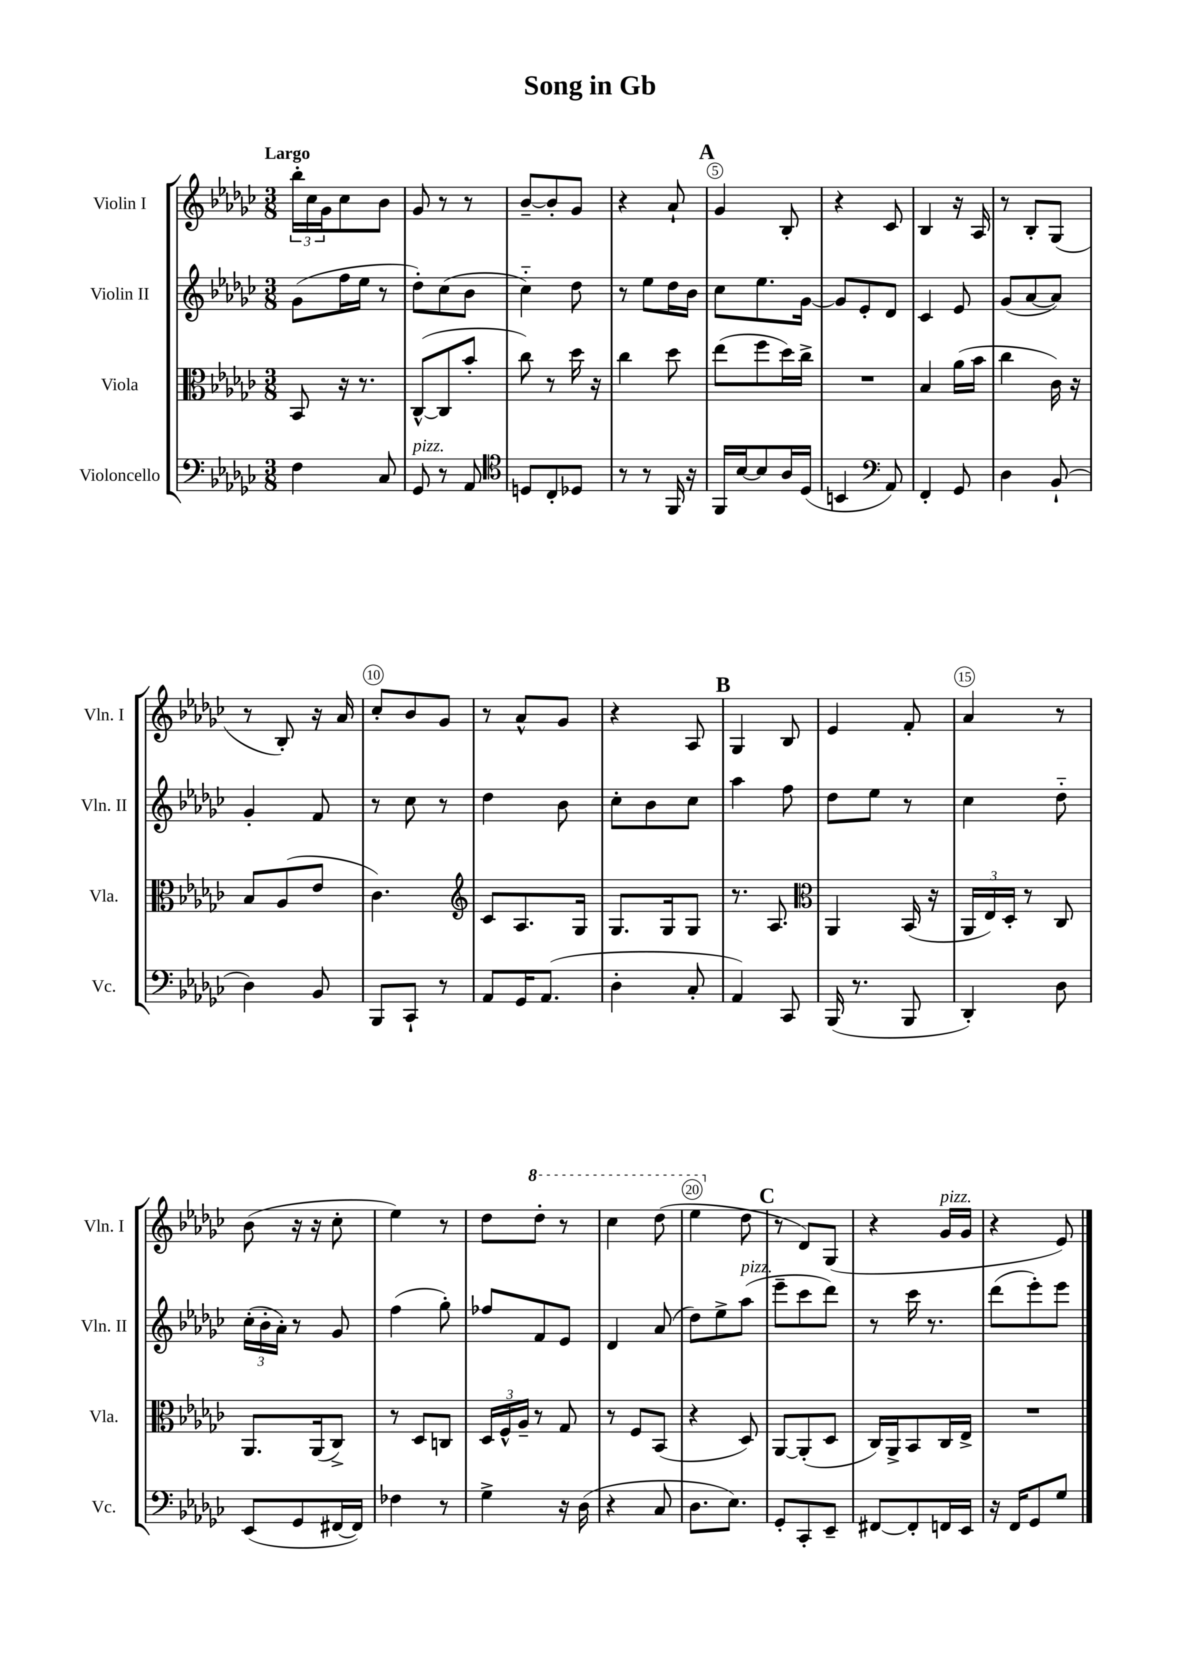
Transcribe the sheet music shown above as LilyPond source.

\header { title = "Song in Gb" }
<<
\new StaffGroup <<
\new Staff = "s0" \with { instrumentName = "Violin I" shortInstrumentName = "Vln. I" } {
    \clef treble \key ges \major \numericTimeSignature \time 3/8 \tempo "Largo"
    \tuplet 3/2 { bes''16-. ces''16 ges'16 } ces''8 bes'8 |
    ges'8 r8 r8 |
    bes'8~-- bes'8-. ges'8 |
    r4 aes'8-! |
    \mark \markup { \bold "A" } ges'4 bes8-. |
    r4 ces'8 |
    bes4 r16 aes16 |
    r8 bes8-. ges8( |
    r8 bes8-.) r16 aes'16 |
    ces''8-. bes'8 ges'8 |
    r8 aes'8-^ ges'8 |
    r4 aes8 |
    \mark \markup { \bold "B" } ges4 bes8 |
    ees'4 f'8-. |
    aes'4 r8 |
    bes'8( r16 r16 ces''8-. |
    ees''4) r8 |
    des''8 \ottava #1 des'''8-. r8 |
    ces'''4 des'''8( |
    ees'''4 \ottava #0 des''8 |
    \mark \markup { \bold "C" } r8 des'8) ges8( |
    r4 ges'16^\markup { \italic "pizz." } ges'16 |
    r4 ees'8) \bar "|." |
}
\new Staff = "s1" \with { instrumentName = "Violin II" shortInstrumentName = "Vln. II" } {
    \clef treble \key ges \major \numericTimeSignature \time 3/8
    ges'8( f''16 ees''16 r8 |
    des''8-.) ces''8( bes'8 |
    ces''4-_) des''8 |
    r8 ees''8 des''16 bes'16 |
    \mark \markup { \bold "A" } ces''8 ees''8. ges'16~ |
    ges'8 ees'8-. des'8 |
    ces'4 ees'8 |
    ges'8( aes'8~ aes'8) |
    ges'4-. f'8 |
    r8 ces''8 r8 |
    des''4 bes'8 |
    ces''8-. bes'8 ces''8 |
    \mark \markup { \bold "B" } aes''4 f''8 |
    des''8 ees''8 r8 |
    ces''4 des''8-_ |
    \tuplet 3/2 { ces''16-.( bes'16-. aes'16-.) } r8 ges'8 |
    f''4( ges''8-.) |
    fes''8 f'8 ees'8 |
    des'4 aes'8( |
    des''8) ees''8-> aes''8^\markup { \italic "pizz." }( |
    \mark \markup { \bold "C" } ees'''8-- ces'''8 des'''8) |
    r8 ces'''16 r8. |
    des'''8( ees'''8-.) ees'''8 \bar "|." |
}
\new Staff = "s2" \with { instrumentName = "Viola" shortInstrumentName = "Vla." } {
    \clef alto \key ges \major \numericTimeSignature \time 3/8
    bes,8 r16 r8. |
    ces8~-^( ces8 bes'8-. |
    ces''8) r8 des''16 r16 |
    ces''4 des''8 |
    \mark \markup { \bold "A" } ees''8( f''8 des''16) ces''16-> |
    R4. |
    bes4 aes'16( bes'16 |
    ces''4 ces'16) r16 |
    bes8 aes8( ees'8 |
    ces'4.) |
    \clef treble ces'8 aes8. ges16 |
    ges8. ges16 ges8 |
    \mark \markup { \bold "B" } r8. aes8. |
    \clef alto aes,4 bes,16( r16 |
    \tuplet 3/2 { aes,16 ees16) des16-. } r8 ces8 |
    aes,8. aes,16( ces8->) |
    r8 des8 c8 |
    \tuplet 3/2 { des16 f16-^ aes16-- } r8 ges8 |
    r8 f8 bes,8( |
    r4 des8) |
    \mark \markup { \bold "C" } aes,8~ aes,8-.( des8 |
    ces16) aes,16-> bes,8 ces16 ees16-> |
    R4. \bar "|." |
}
\new Staff = "s3" \with { instrumentName = "Violoncello" shortInstrumentName = "Vc." } {
    \clef bass \key ges \major \numericTimeSignature \time 3/8
    f4 ces8 |
    ges,8^\markup { \italic "pizz." } r8 aes,8 |
    \clef tenor d8 ces8-. des8 |
    r8 r8 f,16 r16 |
    \mark \markup { \bold "A" } f,16 bes16~ bes8 aes16 des16( |
    b,4 \clef bass aes,8) |
    f,4-. ges,8 |
    des4 bes,8-!( |
    des4) bes,8 |
    bes,,8 ces,8-! r8 |
    aes,8 ges,16 aes,8.( |
    des4-. ces8-. |
    \mark \markup { \bold "B" } aes,4) ces,8 |
    bes,,16( r8. bes,,8 |
    des,4-.) des8 |
    ees,8( ges,8 fis,16~ fis,16) |
    fes4 r8 |
    ges4-> r16 des16( |
    r4 ces8 |
    des8. ees8.) |
    \mark \markup { \bold "C" } ges,8-. ces,8-. ees,8-- |
    fis,8~ fis,8-. f,16 ees,16 |
    r16 f,16 ges,8 ges8 \bar "|." |
}
>>
>>
\layout { \context { \Score \override BarNumber.break-visibility = ##(#f #t #t) barNumberVisibility = #(every-nth-bar-number-visible 5) \override BarNumber.stencil = #(make-stencil-circler 0.1 0.3 ly:text-interface::print) } }
